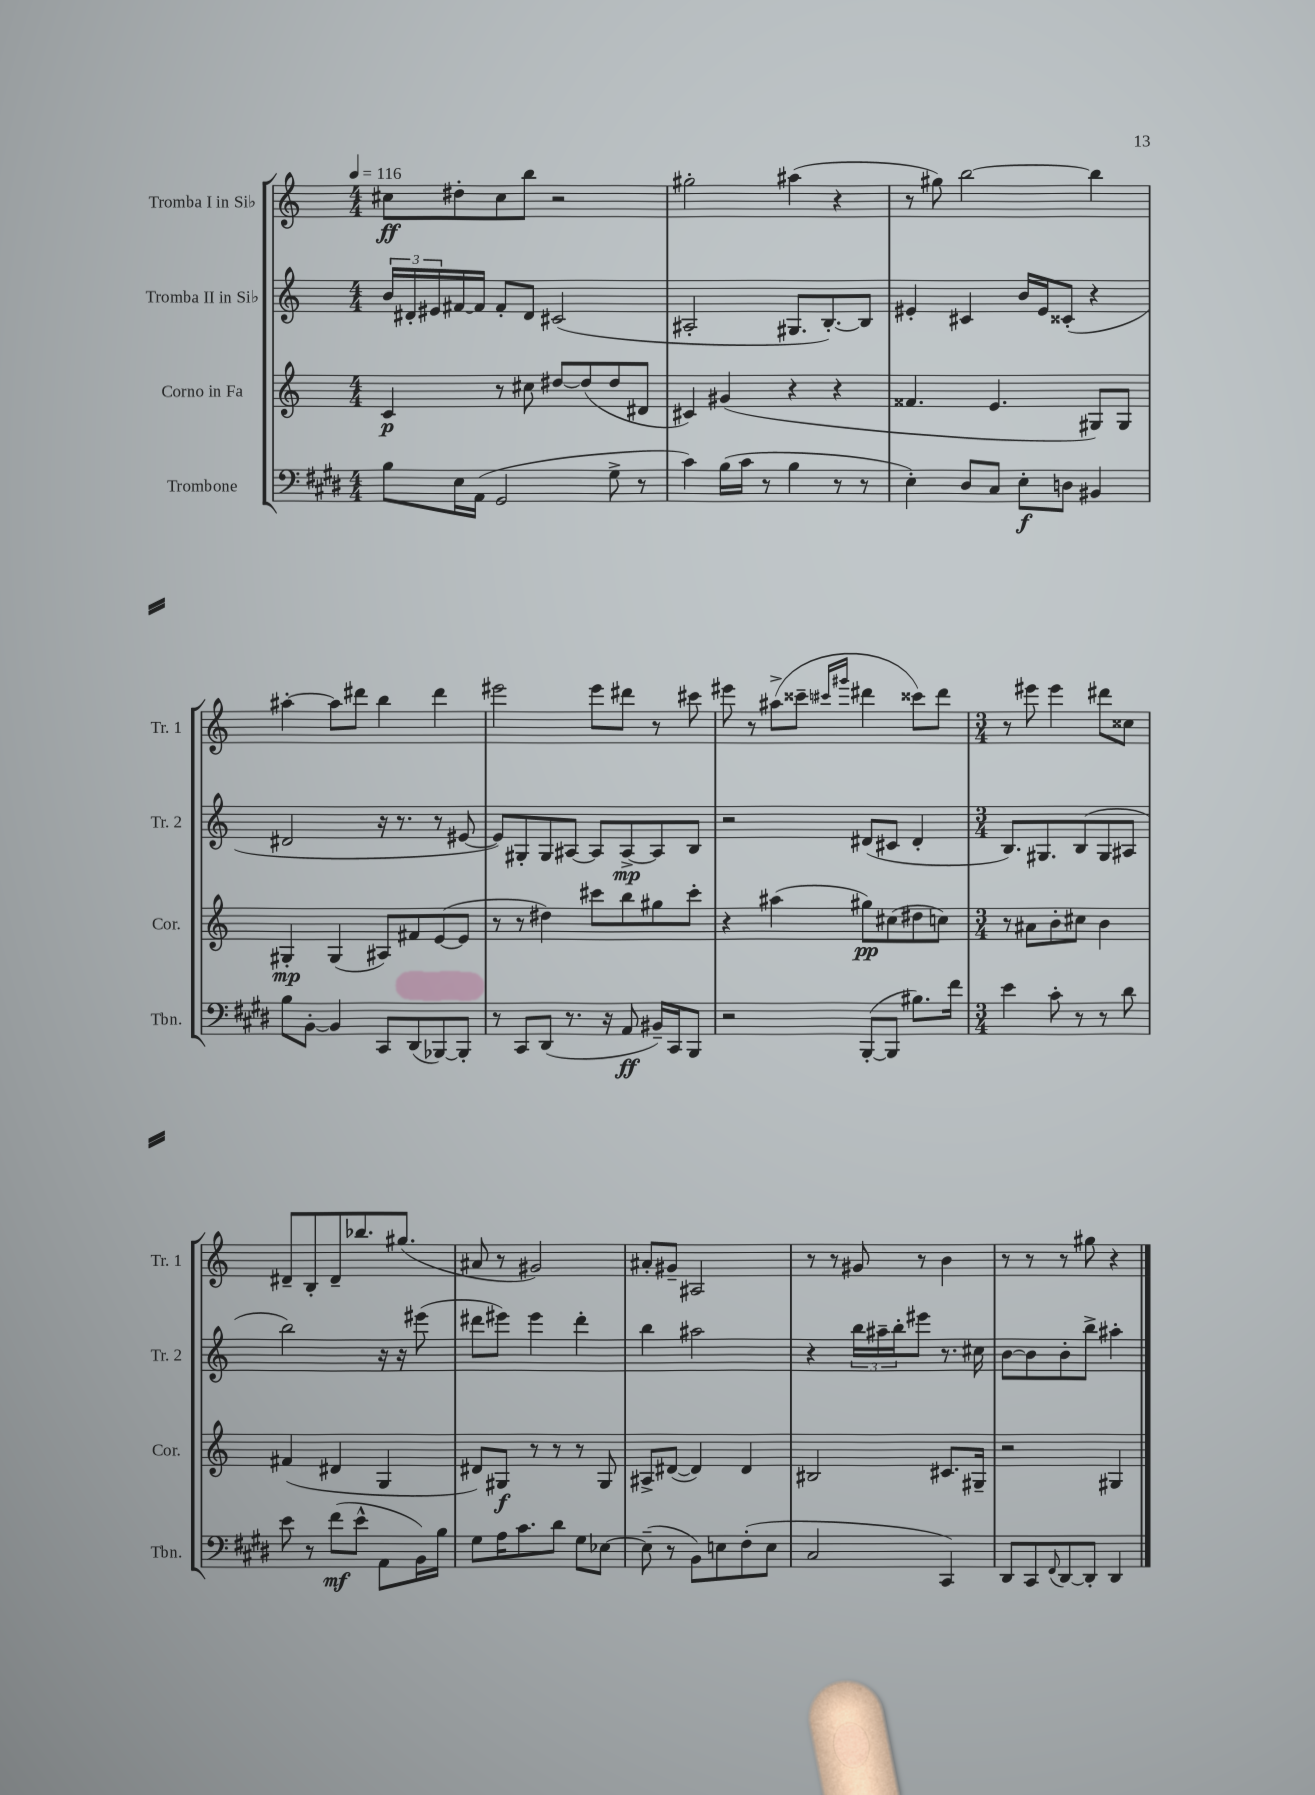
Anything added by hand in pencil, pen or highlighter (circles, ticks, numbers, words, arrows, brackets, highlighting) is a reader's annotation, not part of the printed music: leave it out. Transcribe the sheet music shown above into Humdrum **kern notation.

**kern	**dynam	**kern	**dynam	**kern	**dynam	**kern	**dynam
*part4	*part4	*part3	*part3	*part2	*part2	*part1	*part1
*staff4	*staff4	*staff3	*staff3	*staff2	*staff2	*staff1	*staff1
*I"Trombone	*	*I"Corno in Fa	*	*I"Tromba II in Si♭	*	*I"Tromba I in Si♭	*
*I'Tbn.	*	*I'Cor.	*	*I'Tr. 2	*	*I'Tr. 1	*
*clefF4	*	*clefG2	*	*clefG2	*	*clefG2	*
*k[f#c#g#d#]	*	*k[]	*	*k[]	*	*k[]	*
*M4/4	*	*M4/4	*	*M4/4	*	*M4/4	*
*MM116	*	*MM116	*	*MM116	*	*MM116	*
=1	=1	=1	=1	=1	=1	=1	=1
8B\L	.	4c/	p	24b/LL	.	8cc#X\L	ff
.	.	.	.	24d#X'/	.	.	.
.	.	.	.	24e#X/	.	.	.
16E\L	.	.	.	[16f#X/	.	8dd#X'\	.
(16AA\JJ	.	.	.	16f#/JJ]	.	.	.
2GG#/	.	8r	.	8f#'/L	.	8cc#\	.
.	.	8cc#X\	.	8d#/J	.	8bb\J	.
.	.	[8dd#X/L	.	(2c#X/	.	2r	.
.	.	(8dd#/]	.	.	.	.	.
8G#^\	.	8dd#/	.	.	.	.	.
8r	.	8d#X/J	.	.	.	.	.
=2	=2	=2	=2	=2	=2	=2	=2
4c#\)	.	4c#X/)	.	2A#X'/	.	2gg#X'\	.
(16B\LL	.	(4g#X/	.	.	.	.	.
16c#\JJ	.	.	.	.	.	.	.
8r	.	.	.	.	.	.	.
4B\	.	4r	.	8.G#X/L	.	(4aa#X\	.
.	.	.	.	[8.B'/)	.	.	.
8r	.	4r	.	.	.	4r	.
8r	.	.	.	8B/J]	.	.	.
=3	=3	=3	=3	=3	=3	=3	=3
4E'\)	.	4.f##X/	.	4e#X'/	.	8r	.
.	.	.	.	.	.	8gg#X\)	.
8D#/L	.	.	.	4c#X/	.	[2bb\	.
8C#/J	.	4.e/	.	.	.	.	.
8E'\L	f	.	.	16b/LL	.	.	.
.	.	.	.	16e#/J	.	.	.
8Dn\J	.	.	.	(8c##X'/J	.	.	.
4BB#X/	.	8G#X/L)	.	4r	.	4bb\]	.
.	.	8G#/J	.	.	.	.	.
!!LO:LB:g=z
=4	=4	=4	=4	=4	=4	=4	=4
8B\L	.	4G#X'/	mp	2d#X/	.	[4aa#X'\	.
[8BB'\J	.	.	.	.	.	.	.
4BB/]	.	(4G#/	.	.	.	8aa#\L]	.
.	.	.	.	.	.	8ddd#X\J	.
8CC#/L	.	8A#X/L)	.	16r	.	4bb\	.
.	.	.	.	8.r	.	.	.
(8DD#/	.	8f#X/	.	.	.	.	.
[8BBB-X/)	.	([8e/	.	8r	.	4ddd#\	.
8BBB-'/J]	.	8e/J]	.	[8e#X/	.	.	.
=5	=5	=5	=5	=5	=5	=5	=5
8r	.	8r	.	8e#/L])	.	2eee#X\	.
8CC#/L	.	8r	.	8G#X'/	.	.	.
(8DD#/J	.	4dd#X\)	.	8G#/	.	.	.
8.r	.	.	.	[8A#X/J	.	.	.
.	.	8ccc#X\L	.	8A#/L]	.	8eee#\L	.
16r	.	.	.	.	.	.	.
8AA/	ff	8bb\	.	[8A#^/	mp	8ddd#X\J	.
16BB#X~/LL)	.	8gg#X\	.	8A#/]	.	8r	.
16CC#/J	.	.	.	.	.	.	.
8BBB/J	.	8ccc#'\J	.	8B/J	.	8ccc#X\	.
=6	=6	=6	=6	=6	=6	=6	=6
2r	.	4r	.	2r	.	8eee#X\	.
.	.	.	.	.	.	8r	.
.	.	(4aa#X\	.	.	.	(8aa#X^\L	.
.	.	.	.	.	.	8ccc##X~\J	.
.	.	.	.	.	.	16qqccc#X/LL	.
.	.	.	.	.	.	16qqggg#X/JJ	.
([8BBB'/L	.	8gg#X\L)	pp	(8d#X/L	.	4ddd#X\	.
8BBB/J]	.	(8cc#X\	.	8c#X/J	.	.	.
8.B#X\L)	.	8dd#X\	.	4d#'/	.	8ccc##X\L)	.
.	.	8ccn\J)	.	.	.	8ddd#\J	.
16f#\Jk	.	.	.	.	.	.	.
=7	=7	=7	=7	=7	=7	=7	=7
*M3/4	*	*M3/4	*	*M3/4	*	*M3/4	*
4e\	.	8r	.	8.B/L)	.	8r	.
.	.	8a#X\L	.	.	.	8eee#X\	.
.	.	.	.	8.G#X/	.	.	.
8c#'\	.	8b'\	.	.	.	4eee#\	.
8r	.	8cc#X\J	.	(8B/	.	.	.
8r	.	4b\	.	8G#/	.	8ddd#X\L	.
8d#\	.	.	.	8A#X/J	.	8cc##X\J	.
!!LO:LB:g=z
=8	=8	=8	=8	=8	=8	=8	=8
8e\	.	(4f#X/	.	2bb\)	.	8d#X~/L	.
8r	.	.	.	.	.	8B'/	.
(8f#\L	mf	4d#X/	.	.	.	8d#~/	.
8e^^\J	.	.	.	.	.	8.bb-X/	.
8AA\L	.	4G/	.	16r	.	.	.
.	.	.	.	16r	.	(8.gg#X/J	.
16BB\L)	.	.	.	(8eee#X\	.	.	.
16B\JJ	.	.	.	.	.	.	.
=9	=9	=9	=9	=9	=9	=9	=9
8G#\L	.	8d#X/L)	.	8ddd#X\L	.	8a#X/	.
16A\K	.	8G#X/J	f	8eee#X\J)	.	8r	.
8.c#\	.	.	.	.	.	.	.
.	.	8r	.	4eee#\	.	2g#X/)	.
8d#\J	.	8r	.	.	.	.	.
8G#\L	.	8r	.	4ddd#'\	.	.	.
[8E-X\J	.	8G#/	.	.	.	.	.
=10	=10	=10	=10	=10	=10	=10	=10
(8E-~\]	.	8A#X^/L	.	4bb\	.	8a#X'/L	.
8r	.	([8d#X/J	.	.	.	8g#X~/J	.
8BB\L)	.	4d#/])	.	2aa#X\	.	2A#X/	.
8En\	.	.	.	.	.	.	.
(8F#'\	.	4d#/	.	.	.	.	.
8E\J	.	.	.	.	.	.	.
=11	=11	=11	=11	=11	=11	=11	=11
2C#/	.	2B#X/	.	4r	.	8r	.
.	.	.	.	.	.	8r	.
.	.	.	.	24bb\LL	.	8g#X/	.
.	.	.	.	24aa#X~\	.	.	.
.	.	.	.	24bb'\J	.	.	.
.	.	.	.	8eee#X\J	.	8r	.
4CC#/)	.	8.c#X/L	.	8.r	.	4b\	.
.	.	16G#X~/Jk	.	16cc#X\	.	.	.
=12	=12	=12	=12	=12	=12	=12	=12
8DD#/L	.	2r	.	[8b\L	.	8r	.
8CC#/	.	.	.	8b\]	.	8r	.
8qqFF#/	.	.	.	.	.	.	.
[8DD#/	.	.	.	8b'\	.	8r	.
8DD#'/J]	.	.	.	8bb^\J	.	8gg#X\	.
4DD#/	.	4G#X/	.	4aa#X'\	.	4r	.
==	==	==	==	==	==	==	==
*-	*-	*-	*-	*-	*-	*-	*-
